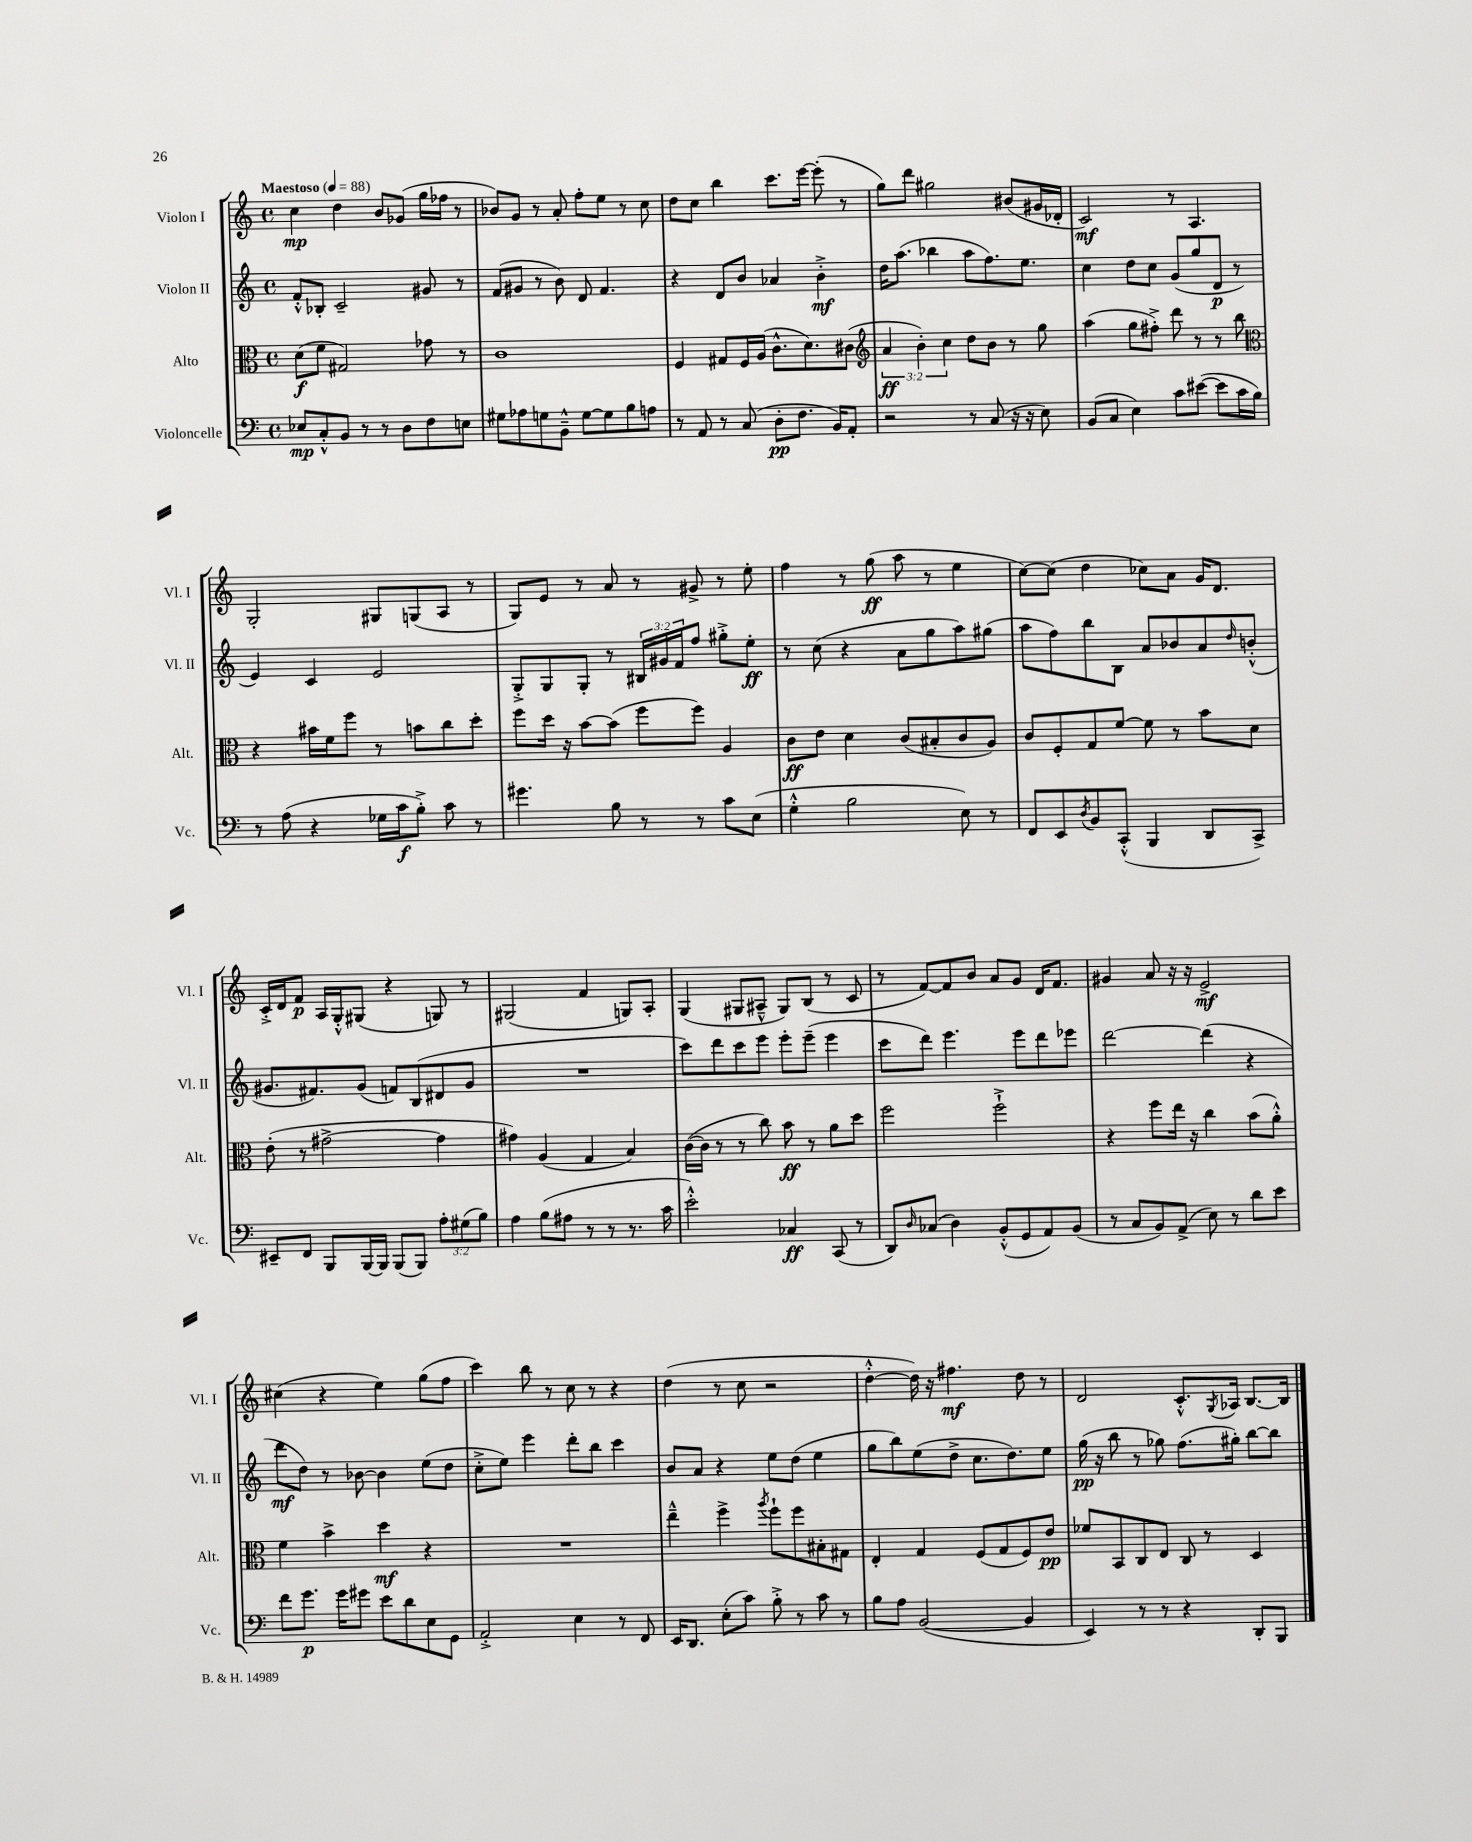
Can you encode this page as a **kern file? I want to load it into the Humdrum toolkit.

**kern	**dynam	**kern	**dynam	**kern	**dynam	**kern	**dynam
*part4	*part4	*part3	*part3	*part2	*part2	*part1	*part1
*staff4	*staff4	*staff3	*staff3	*staff2	*staff2	*staff1	*staff1
*I"Violoncelle	*	*I"Alto	*	*I"Violon II	*	*I"Violon I	*
*I'Vc.	*	*I'Alt.	*	*I'Vl. II	*	*I'Vl. I	*
*clefF4	*	*clefC3	*	*clefG2	*	*clefG2	*
*k[]	*	*k[]	*	*k[]	*	*k[]	*
*M4/4	*	*M4/4	*	*M4/4	*	*M4/4	*
*met(c)	*	*met(c)	*	*met(c)	*	*met(c)	*
*MM88	*	*MM88	*	*MM88	*	*MM88	*
=1	=1	=1	=1	=1	=1	=1	=1
!	!	!	!	!	!	!LO:TX:a:B:t=Maestoso	!
8E-X/L	mp	(8d\L	f	8f'^^/L	.	4cc\	mp
8C'^^/	.	8f\J	.	8B-X'/J	.	.	.
8BB/J	.	2G#X/)	.	2c~/	.	4dd\	.
8r	.	.	.	.	.	.	.
8r	.	.	.	.	.	8b/L	.
8D\L	.	.	.	.	.	(8g-X/J	.
8F\	.	8g-X\	.	8g#X/	.	16gg\LL	.
.	.	.	.	.	.	16ff-X\JJ	.
8En\J	.	8r	.	8r	.	8r	.
=2	=2	=2	=2	=2	=2	=2	=2
8G#X\L	.	1c	.	(8f/L	.	8b-X/L)	.
8A-X\	.	.	.	8g#X/J	.	8g/J	.
8Gn\	.	.	.	8r	.	8r	.
8BB~^^\J	.	.	.	8b\)	.	8a'/	.
[8G\L	.	.	.	8d/	.	8ff'\L	.
8G\]	.	.	.	4.f/	.	8ee\J	.
8B\	.	.	.	.	.	8r	.
8An\J	.	.	.	.	.	8cc\	.
=3	=3	=3	=3	=3	=3	=3	=3
8r	.	4F/	.	4r	.	8dd\L	.
8AA/	.	.	.	.	.	8cc\J	.
8r	.	8G#X/L	.	8d/L	.	4bb\	.
(8C/	.	16F/L	.	8b/J	.	.	.
.	.	(16A/JJ	.	.	.	.	.
8D'\L	pp	8.c^^\L	.	4a-X/	.	8.ccc\L	.
8.F\J	.	.	.	.	.	.	.
.	.	8.d\)	.	.	.	[16eee\Jk	.
.	.	.	.	4b'^\	mf	(8eee'\]	.
16BB/KL)	.	.	.	.	.	.	.
8AA'/J	.	(8c#X\J	.	.	.	8r	.
=4	=4	=4	=4	=4	=4	=4	=4
*	*	*clefG2	*	*	*	*	*
2r	.	6a/	ff	16dd\KL	.	8gg\L)	.
.	.	.	.	(8.aa\J	.	.	.
.	.	.	.	.	.	8ddd\J	.
.	.	6b'\)	.	.	.	.	.
.	.	.	.	4bb-X\	.	2gg#X\	.
.	.	6cc\	.	.	.	.	.
8r	.	8dd\L	.	8aa\L	.	.	.
(8C/	.	8b\J	.	8.ff\)	.	.	.
16r	.	8r	.	.	.	(8b#X/L	.
16r	.	.	.	8.ee\J	.	.	.
8E\)	.	8gg\	.	.	.	16g#X/L	.
.	.	.	.	.	.	16d-X'/JJ	.
=5	=5	=5	=5	=5	=5	=5	=5
(8BB/L	.	(4aa\	.	4cc\	.	2c/)	mf
8C/J	.	.	.	.	.	.	.
4E\)	.	8gg\L	.	8dd\L	.	.	.
.	.	8ff#X'^\J)	.	8cc\J	.	.	.
8c\L	.	8ddd\	.	(8g/L	.	8r	.
([8e#X\J	.	8r	.	8gg/	.	4.A/	.
8e#\L]	.	8r	.	8d/J	p	.	.
16c\L	.	8bb\	.	8r	.	.	.
16B\JJ)	.	.	.	.	.	.	.
!!LO:LB:g=z
=6	=6	=6	=6	=6	=6	=6	=6
*	*	*clefC3	*	*	*	*	*
8r	.	4r	.	4e/)	.	2G'/	.
(8A\	.	.	.	.	.	.	.
4r	.	16b#X\LL	.	4c/	.	.	.
.	.	16f\J	.	.	.	.	.
.	.	8ff\J	.	.	.	.	.
16G-X\LL	.	8r	.	2e/	.	8G#X/L	.
16c\J	f	.	.	.	.	.	.
8B'^\J)	.	8bn\L	.	.	.	(8Gn/	.
8c\	.	8cc\	.	.	.	8A/J	.
8r	.	8dd'\J	.	.	.	8r	.
=7	=7	=7	=7	=7	=7	=7	=7
4.g#X\	.	8ff\L	.	8G'^/L	.	8G/L)	.
.	.	16dd\Jk	.	8G/	.	8e/J	.
.	.	16r	.	.	.	.	.
.	.	[8b\L	.	8G'/J	.	8r	.
8B\	.	(8b\J]	.	8r	.	8a/	.
8r	.	8ff\L	.	24B#X/LL	.	8r	.
.	.	.	.	24g#X/	.	.	.
.	.	.	.	24f/J	.	.	.
8r	.	8ff\J)	.	8ff/J	.	8g#X^/	.
8c\L	.	4A/	.	8gg#X'^\L	.	8r	.
(8E\J	.	.	.	8ee'\J	ff	8ee'\	.
=8	=8	=8	=8	=8	=8	=8	=8
4G'^^\	.	8c\L	ff	8r	.	4ff\	.
.	.	8e\J	.	(8cc\	.	.	.
2B\	.	4d\	.	4r	.	8r	.
.	.	.	.	.	.	(8gg\	ff
.	.	(8c/L	.	8a\L	.	8aa\	.
.	.	8B#X'/	.	8gg\	.	8r	.
8E\)	.	8c/	.	8aa\)	.	4ee\	.
8r	.	8A/J)	.	(8gg#X\J	.	.	.
=9	=9	=9	=9	=9	=9	=9	=9
8FF/L	.	8c/L	.	8aa\L	.	[8cc\L)	.
8EE/	.	8F'/	.	8ff\)	.	(8cc\J]	.
8qD/	.	.	.	.	.	.	.
8BB/	.	8G/	.	8bb\	.	4dd\	.
(8CC'^^/J	.	[8f/J	.	8B\J	.	.	.
4BBB/	.	8f\]	.	8a/L	.	8cc-X\L)	.
.	.	8r	.	8b-X/	.	8a\J	.
8DD/L	.	8b\L	.	8a/	.	16g/KL	.
.	.	.	.	.	.	8.d/J	.
.	.	.	.	16qqdd/	.	.	.
8CC^/J)	.	8d\J	.	(8bn'^^/J	.	.	.
!!LO:LB:g=z
=10	=10	=10	=10	=10	=10	=10	=10
8EE#X~/L	.	(8e'\	.	8.g#X/L	.	16c'^/LL	.
.	.	.	.	.	.	16d/J	.
8FF/J	.	8r	.	.	.	8f/J	p
.	.	.	.	8.f#X/)	.	.	.
8BBB/L	.	[2g#X^\	.	.	.	16A/LL	.
.	.	.	.	.	.	16G'^^/J	.
[16BBB/L	.	.	.	(8g#/J	.	(8G#X/J	.
16BBB/JJ]	.	.	.	.	.	.	.
(8BBB/L	.	.	.	8fn/L)	.	4r	.
8BBB/J)	.	.	.	(8B/	.	.	.
12A'\L	.	4g#\]	.	8d#X/	.	8Gn/)	.
(12G#X\	.	.	.	.	.	.	.
.	.	.	.	8g#/J	.	8r	.
12B\J)	.	.	.	.	.	.	.
=11	=11	=11	=11	=11	=11	=11	=11
4A\	.	4g#X\)	.	1r	.	(2G#X/	.
(8B\L	.	(4A/	.	.	.	.	.
8A#X\J	.	.	.	.	.	.	.
8r	.	4G/	.	.	.	4f/	.
8r	.	.	.	.	.	.	.
8.r	.	4B/)	.	.	.	8Gn/L)	.
.	.	.	.	.	.	8A'/J	.
16c\	.	.	.	.	.	.	.
=12	=12	=12	=12	=12	=12	=12	=12
2e'^^\)	.	([16c\LL	.	8ccc\L)	.	(4G/	.
.	.	16c\JJ]	.	.	.	.	.
.	.	8r	.	8ddd\	.	.	.
.	.	8r	.	8ccc\	.	8G#X/L	.
.	.	8cc\)	.	8eee\J	.	8A#X~^^/J	.
4C-X/	ff	8b\	ff	8eee'\L	.	8G#/L)	.
.	.	8r	.	(8eee~\J	.	(8B/J	.
(8CC/	.	8a\L	.	4eee\	.	8r	.
8r	.	8dd\J	.	.	.	8c/	.
=13	=13	=13	=13	=13	=13	=13	=13
8DD/L)	.	2ff\	.	8ccc\L	.	8r	.
16qqD/	.	.	.	.	.	.	.
(8C-X/J	.	.	.	8ddd\J)	.	[8f/L)	.
4D\)	.	.	.	4.eee\	.	8f/]	.
.	.	.	.	.	.	8b/J	.
(8BB'^^/L	.	2ff`^\	.	.	.	8a/L	.
8GG/	.	.	.	8eee\L	.	8g/J	.
8AA/)	.	.	.	8ddd\	.	16d/KL	.
.	.	.	.	.	.	8.f/J	.
(8BB/J	.	.	.	8eee-X\J	.	.	.
=14	=14	=14	=14	=14	=14	=14	=14
8r	.	4r	.	[2ddd\	.	4g#X/	.
8C/L	.	.	.	.	.	.	.
8BB/)	.	8ff\L	.	.	.	8a/	.
(8AA^/J	.	16ee\Jk	.	.	.	16r	.
.	.	16r	.	.	.	16r	.
8E\)	.	4cc\	.	(4ddd\]	.	2e^/	mf
8r	.	.	.	.	.	.	.
8d\L	.	(8b\L	.	4r	.	.	.
8e\J	.	8a'^^\J)	.	.	.	.	.
!!LO:LB:g=z
=15	=15	=15	=15	=15	=15	=15	=15
8f\L	.	4f\	.	8ddd\L	mf	(4cc#X\	.
8.g\J	p	.	.	8dd\J)	.	.	.
.	.	4b^\	.	8r	.	4r	.
16g\KL	.	.	.	.	.	.	.
8g#X\J	.	.	.	[8b-X\	.	.	.
8e\L	.	4dd\	mf	4b-\]	.	4ee\)	.
8d\	.	.	.	.	.	.	.
8E\	.	4r	.	(8ee\L	.	(8gg\L	.
8GG\J	.	.	.	8dd\J	.	8ff\J	.
=16	=16	=16	=16	=16	=16	=16	=16
2AA'^/	.	1r	.	8cc'^\L	.	4ccc\)	.
.	.	.	.	8ee\J)	.	.	.
.	.	.	.	4eee\	.	8bb\	.
.	.	.	.	.	.	8r	.
4E\	.	.	.	8ddd'\L	.	8cc\	.
.	.	.	.	8bb\J	.	8r	.
8r	.	.	.	4ccc\	.	4r	.
8FF/	.	.	.	.	.	.	.
=17	=17	=17	=17	=17	=17	=17	=17
16EE/KL	.	4ee~^^\	.	8b/L	.	(4dd\	.
8.DD/J	.	.	.	.	.	.	.
.	.	.	.	8a/J	.	.	.
(8E'\L	.	4ff^\	.	4r	.	8r	.
8c\J)	.	.	.	.	.	8cc\	.
.	.	8qaa/	.	.	.	.	.
8B'^\	.	8ff`\L	.	8ee\L	.	2r	.
8r	.	8ff\	.	(8dd\J	.	.	.
8c\	.	8B#X'\	.	4ee\	.	.	.
8r	.	8G#X\J	.	.	.	.	.
=18	=18	=18	=18	=18	=18	=18	=18
8B\L	.	4E'/	.	8gg\L	.	[4dd'^^\	.
8A\J	.	.	.	8bb\)	.	.	.
([2BB/	.	4G/	.	(8ee\	.	16dd\])	.
.	.	.	.	.	.	16r	.
.	.	.	.	8dd^\J	.	4.ff#X\	mf
.	.	(8F/L	.	8.cc\L	.	.	.
.	.	8G/	.	.	.	.	.
.	.	.	.	8.dd\)	.	.	.
4BB/]	.	8F/)	.	.	.	8dd\	.
.	.	8e/J	pp	8ee\J	.	8r	.
=19	=19	=19	=19	=19	=19	=19	=19
4EE/)	.	8f-X/L	.	(16gg\	pp	2d/	.
.	.	.	.	16r	.	.	.
.	.	8BB/	.	8bb\	.	.	.
8r	.	8C/	.	8r	.	.	.
8r	.	8E/J	.	8gg-X\)	.	.	.
4r	.	8C/	.	(8.ff\L	.	8.c'^^/L	.
.	.	8r	.	.	.	.	.
.	.	.	.	.	.	8qG/	.
.	.	.	.	16gg#X'\Jk)	.	16A-X/Jk	.
8DD'/L	.	4D/	.	[8bb\L	.	[8.B/L	.
8BBB/J	.	.	.	8bb\J]	.	.	.
.	.	.	.	.	.	16B/Jk]	.
==	==	==	==	==	==	==	==
*-	*-	*-	*-	*-	*-	*-	*-
